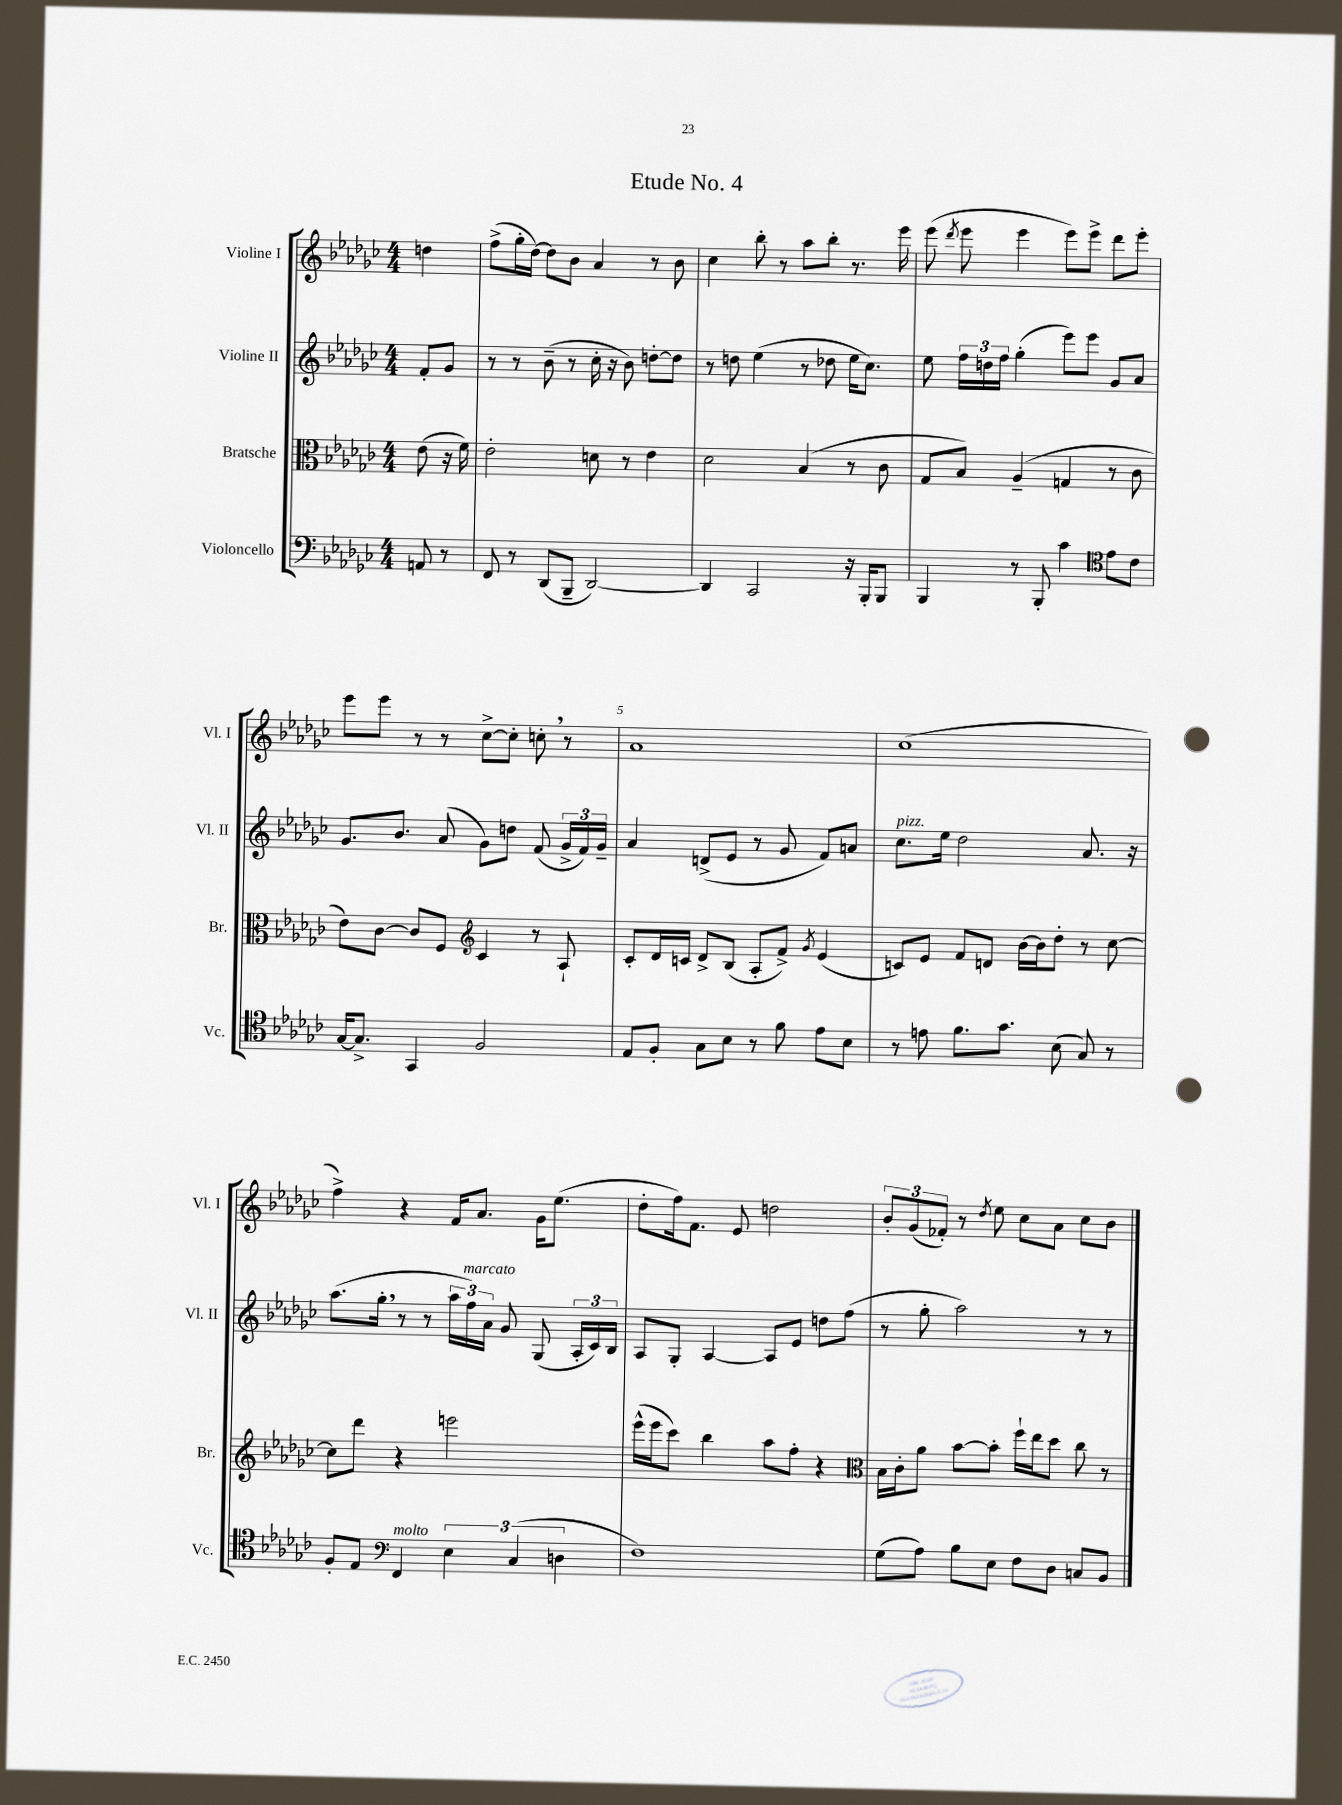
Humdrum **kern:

**kern	**kern	**kern	**kern
*part4	*part3	*part2	*part1
*staff4	*staff3	*staff2	*staff1
*I"Violoncello	*I"Bratsche	*I"Violine II	*I"Violine I
*I'Vc.	*I'Br.	*I'Vl. II	*I'Vl. I
*clefF4	*clefC3	*clefG2	*clefG2
*k[b-e-a-d-g-c-]	*k[b-e-a-d-g-c-]	*k[b-e-a-d-g-c-]	*k[b-e-a-d-g-c-]
*M4/4	*M4/4	*M4/4	*M4/4
=	=	=	=
8AAn/	(8e-\	8f'/L	4ddn\
8r	16r	8g-/J	.
.	16f\)	.	.
=1	=1	=1	=1
8FF/	2e-'\	8r	(8ff^\L
8r	.	8r	16gg-'\L
.	.	.	[16dd-\JJ)
(8DD-/L	.	(8b-~\	8dd-\L]
8BBB-~/J	.	8r	8b-\J
[2DD-/)	8dn\	16cc-'\	4a-/
.	.	16r	.
.	8r	8b-\)	.
.	4e-\	[8ddn'\L	8r
.	.	8dd\J]	8b-\
=2	=2	=2	=2
4DD-/]	2d-\	8r	4cc-\
.	.	8ddn\	.
2CC-/	.	(4ee-\	8bb-'\
.	.	.	8r
.	(4B-/	8r	8aa-\L
.	.	8dd-X\	8bb-'\J
16r	8r	16ee-\KL	8.r
16BBB-'/KL	.	8.cc-\J)	.
8BBB-/J	8c-\	.	.
.	.	.	16eee-\
=3	=3	=3	=3
4BBB-/	8G-/L	8ee-\	(8eee-\
.	.	.	8qddd-/
.	8B-/J)	24ff\LL	8eee-\
.	.	24ddn\	.
.	.	24ff\JJ	.
8r	(4A-~/	(4gg-'\	4eee-\
8BBB-'/	.	.	.
4c-\	4Gn/	8eee-\L)	8eee-\L)
.	.	8eee-\J	8eee-^\J
*clefC4	*	*	*
8e-\L	8r	8g-/L	8ddd-\L
8c-\J	8c-\	8a-/J	8eee-'\J
!!LO:LB:g=z
=4	=4	=4	=4
[16G-/KL	8e-\L)	8.g-/L	8eee-\L
8.G-^/J]	.	.	.
.	[8c-\J	.	8eee-\J
.	.	8.b-/J	.
4GG-/	8c-/L]	.	8r
.	8F/J	(8a-/	8r
*	*clefG2	*	*
2F/	4c-/	8g-\L)	[8cc-^\L
.	.	8ddn\J	8cc-'\J]
.	8r	(8f/	8ccn',\
.	8A-`/	24g-^/LL	8r
.	.	24f/)	.
.	.	24g-~/JJ	.
=5	=5	=5	=5
8E-/L	8c-'/L	4a-/	1a-
8F'/J	16d-/L	.	.
.	16cn/JJ	.	.
8G-\L	8d-^/L	(8dn^/L	.
8B-\J	(8B-/J	8e-/J	.
8r	8A-'/L	8r	.
8f\	8f^/J)	8g-/	.
.	8qg-/	.	.
8e-\L	(4e-/	8f/L)	.
8B-\J	.	8an/J	.
=6	=6	=6	=6
!	!	!LO:TX:a:i:t=pizz.	!
8r	8cn/L)	8.cc-\L	(1cc-
8en\	8e-/J	.	.
.	.	16ee-\Jk	.
8.f\L	8f/L	2dd-\	.
.	8dn/J	.	.
8.g-\J	.	.	.
.	[16b-\LL	.	.
.	16b-\J]	.	.
(8B-\	8dd-'\J	.	.
8G-/)	8r	8.a-/	.
8r	[8cc-\	.	.
.	.	16r	.
!!LO:LB:g=z
=7	=7	=7	=7
8F'/L	8cc-\L]	(8.aa-\L	4ff^\)
8E-/J	8ddd-\J	.	.
.	.	16gg-',\Jk	.
*clefF4	*	*	*
!LO:TX:a:i:t=molto	!	!	!
4FF/	4r	8r	4r
.	.	8r	.
6E-\	2eeen\	24aa-\LL	16f/KL
!	!	!LO:TX:a:i:t=marcato	!
.	.	24ff\)	.
.	.	.	8.a-/J
.	.	24a-\JJ	.
.	.	8g-/	.
(6C-/	.	.	.
.	.	(8G-/	16g-\KL
.	.	.	(8.ee-\J
6Dn\	.	.	.
.	.	24A-'/LL	.
.	.	24c-/)	.
.	.	24B-/JJ	.
=8	=8	=8	=8
1F)	(16eee-^^\LL	8A-/L	8dd-'\L
.	16eee-\J	.	.
.	8ccc-\J)	8G-'/J	16ff\k)
.	.	.	8.f\J
.	4bb-\	[4A-/	.
.	.	.	8e-/
.	8aa-\L	8A-/L]	2ddn\
.	8ff'\J	8e-/J	.
.	4r	8ddn\L	.
.	.	(8ff\J	.
=9	=9	=9	=9
*	*clefC3	*	*
(8G-\L	16B-\LL	8r	12b-'/L
.	16c-'\J	.	.
.	.	.	(12g-/
8A-\J)	8a-\J	8gg-'\	.
.	.	.	12f-X'/J)
8B-\L	[8b-\L	2aa-\)	8r
.	.	.	8qdd-/
8E-\J	8b-'\J]	.	8ee-\
8F\L	16ff`\LL	.	8cc-\L
.	16ee-\J	.	.
8D-\J	8dd-\J	.	8a-\J
8Cn/L	8cc-\	8r	8cc-\L
8BB-/J	8r	8r	8b-\J
==	==	==	==
*-	*-	*-	*-
